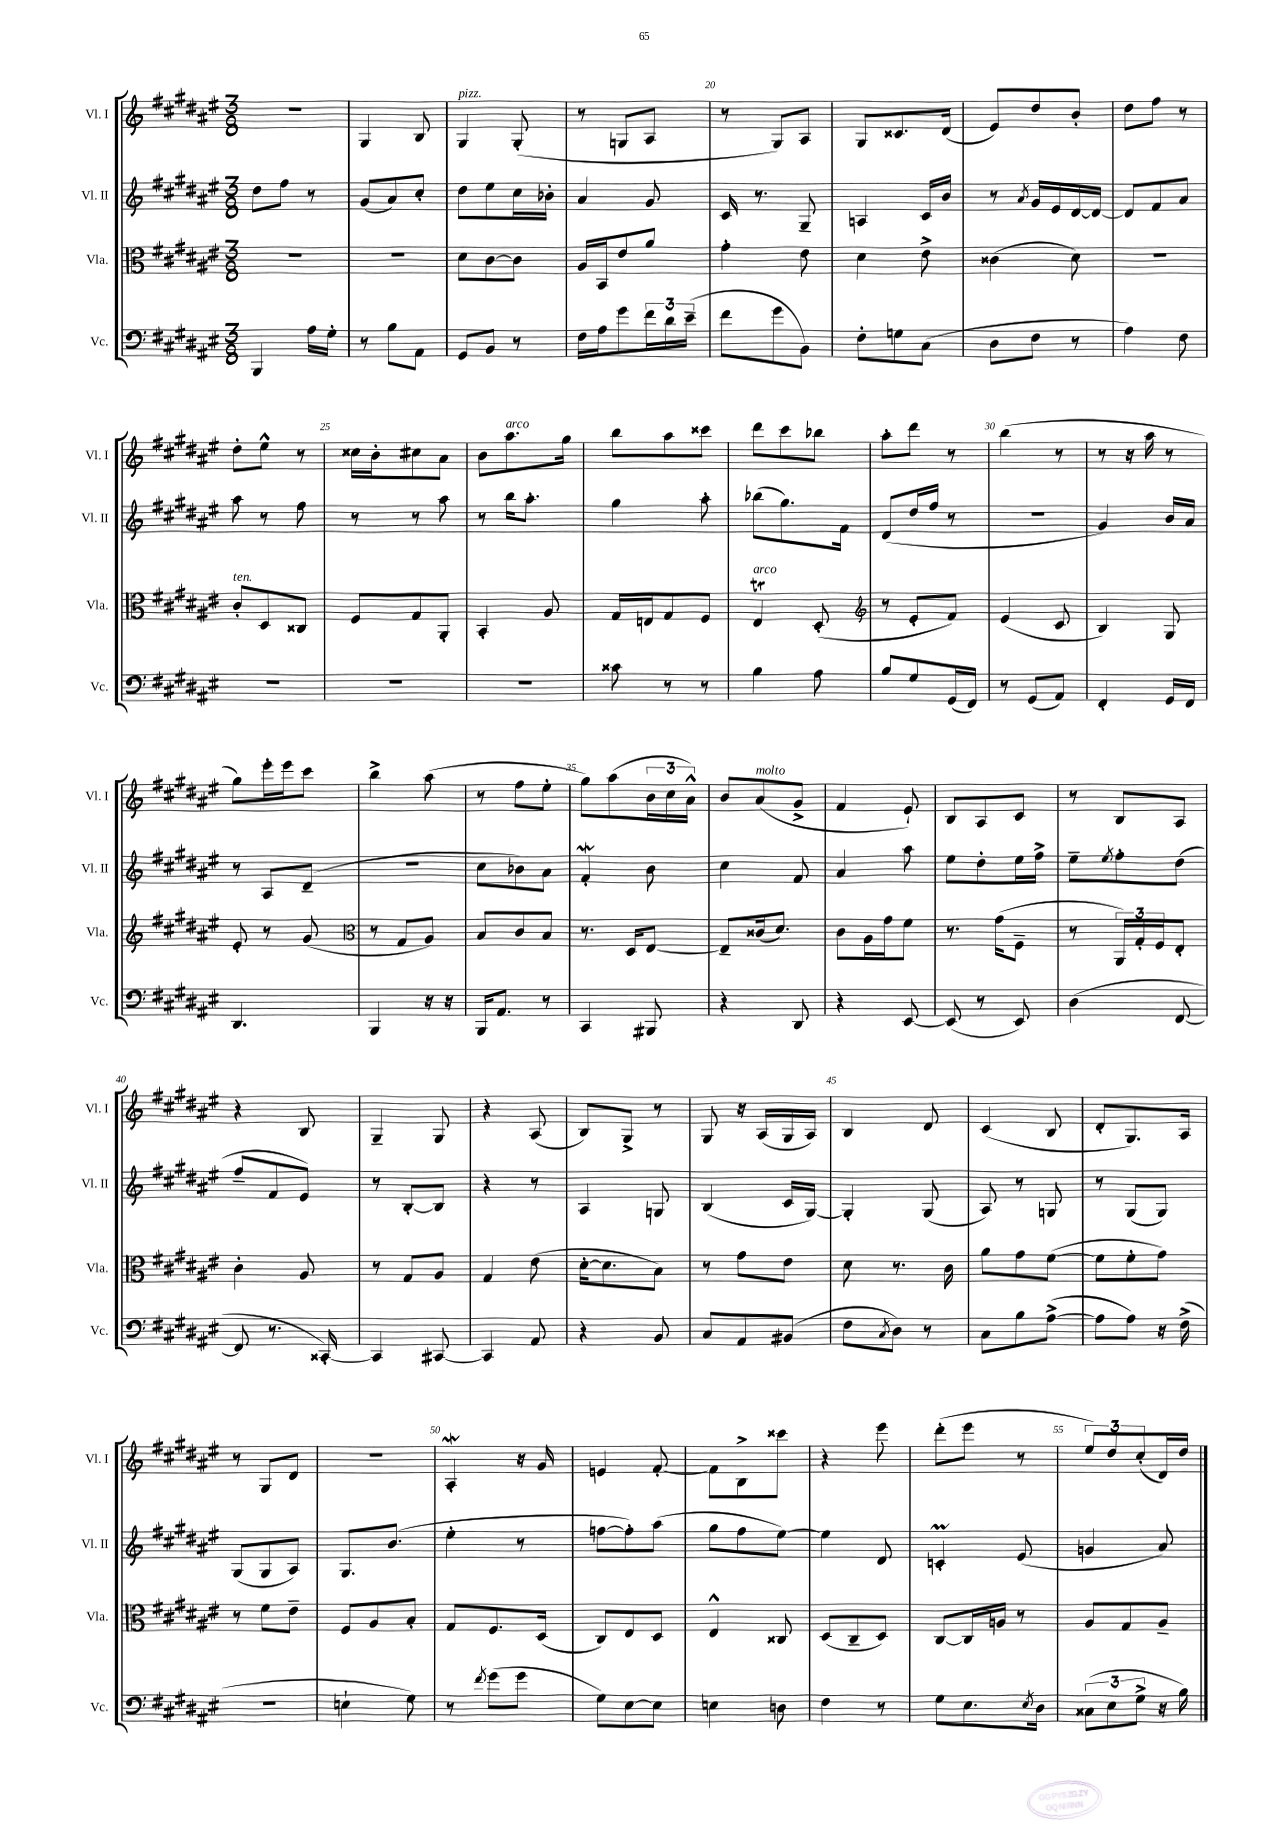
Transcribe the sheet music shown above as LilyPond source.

<<
\new StaffGroup <<
\new Staff = "s0" \with { instrumentName = "Vl. I" shortInstrumentName = "Vl. I" } {
    \clef treble \key fis \major \numericTimeSignature \time 3/8
    R4. |
    gis4 b8 |
    gis4^\markup { \italic "pizz." } gis8-.( |
    r8 g8 ais8 |
    r8 gis8) ais8 |
    gis8 cisis'8. dis'16( |
    eis'8) dis''8 b'8-. |
    dis''8 fis''8 r8 |
    dis''8-. eis''8-^ r8 |
    cisis''16 b'16-. cis''8 ais'8 |
    b'8 ais''8.^\markup { \italic "arco" } gis''16 |
    b''8 ais''8 cisis'''8 |
    dis'''8 cis'''8 bes''8 |
    ais''8-. dis'''8 r8 |
    b''4( r8 |
    r8 r16 ais''16 r8 |
    gis''8) eis'''16-. eis'''16 cis'''8 |
    b''4-> ais''8( |
    r8 fis''8 eis''8-. |
    gis''8) ais''8( \tuplet 3/2 { b'16 cis''16 ais'16-^) } |
    b'8 ais'8^\markup { \italic "molto" }( gis'8-> |
    fis'4 eis'8-!) |
    b8 ais8 cis'8 |
    r8 b8 ais8 |
    r4 b8 |
    gis4-- gis8 |
    r4 ais8( |
    b8) gis8-> r8 |
    gis8 r16 ais16( gis16 ais16) |
    b4 dis'8 |
    cis'4( b8 |
    dis'8-. gis8.) ais16 |
    r8 gis8 dis'8 |
    R4. |
    ais4-.\mordent r16 gis'16 |
    e'4 fis'8~-. |
    fis'8 b8-> cisis'''8 |
    r4 eis'''8 |
    dis'''8-.( eis'''8 r8 |
    \tuplet 3/2 { eis''8) dis''8 cis''8-.( } dis'16) dis''16 \bar "|." |
}
\new Staff = "s1" \with { instrumentName = "Vl. II" shortInstrumentName = "Vl. II" } {
    \clef treble \key fis \major \numericTimeSignature \time 3/8
    dis''8 fis''8 r8 |
    gis'8( ais'8) cis''8-. |
    dis''8 eis''8 cis''16 bes'16-. |
    ais'4 gis'8 |
    cis'16 r8. gis8-- |
    a4 cis'16 b'16 |
    r8 \acciaccatura { ais'8 } gis'16 eis'16 dis'16~ dis'16~ |
    dis'8 fis'8 ais'8 |
    ais''8 r8 fis''8 |
    r8 r8 ais''8 |
    r8 b''16 ais''8.-. |
    gis''4 ais''8-. |
    bes''8( gis''8.) fis'16 |
    dis'8( dis''16 fis''16 r8 |
    R4. |
    gis'4) b'16 ais'16 |
    r8 ais8 dis'8--( |
    R4. |
    cis''8 bes'8) ais'8 |
    fis'4-.\mordent b'8 |
    cis''4 fis'8 |
    ais'4 ais''8 |
    eis''8 dis''8-. eis''16 fis''16-> |
    eis''8-- \acciaccatura { eis''8 } fis''8-. dis''8( |
    fis''8-- fis'8 eis'8) |
    r8 b8~-. b8 |
    r4 r8 |
    ais4 g8 |
    b4( cis'16 gis16~) |
    gis4-. gis8( |
    ais8) r8 g8 |
    r8 gis8( gis8) |
    gis8( gis8 ais8) |
    gis8. b'8.( |
    eis''4-. r8 |
    f''8~ f''8-.) ais''8( |
    gis''8 fis''8 eis''8~) |
    eis''4 dis'8 |
    c'4-.\prall eis'8( |
    g'4 ais'8) \bar "|." |
}
\new Staff = "s2" \with { instrumentName = "Vla." shortInstrumentName = "Vla." } {
    \clef alto \key fis \major \numericTimeSignature \time 3/8
    R4. |
    R4. |
    dis'8 cis'8~ cis'8 |
    ais16 b,16 eis'8 ais'8 |
    gis'4-. eis'8 |
    dis'4 eis'8-> |
    cisis'4( dis'8) |
    R4. |
    cis'8-.^\markup { \italic "ten." } dis8 cisis8 |
    fis8 gis8 ais,8-. |
    b,4-. ais8 |
    gis16 e16 gis8 fis8 |
    eis4\trill^\markup { \italic "arco" } dis8-.( |
    \clef treble r8 eis'8-. fis'8) |
    eis'4( cis'8 |
    b4) gis8 |
    eis'8-. r8 gis'8( |
    \clef alto r8 gis8 ais8) |
    b8 cis'8 b8 |
    r8. dis16 eis8~ |
    eis8-- cisis'16( dis'8.) |
    cis'8 ais16 gis'16 fis'8 |
    r8. gis'16( fis8-- |
    r8 \tuplet 3/2 { ais,16) gis16-. fis16 } eis8-. |
    cis'4-. ais8 |
    r8 gis8 ais8 |
    gis4 eis'8( |
    dis'16~-. dis'8. b8) |
    r8 gis'8 eis'8 |
    dis'8 r8. cis'16 |
    ais'8 gis'8 fis'8~( |
    fis'8 fis'8-. gis'8) |
    r8 fis'8 eis'8-- |
    fis8 ais8 b8-. |
    gis8 fis8. dis16( |
    cis8) eis8 dis8 |
    eis4-^ cisis8 |
    dis8( cis8-- dis8) |
    cis8~ cis16 a16 r8 |
    ais8 gis8 ais8-- \bar "|." |
}
\new Staff = "s3" \with { instrumentName = "Vc." shortInstrumentName = "Vc." } {
    \clef bass \key fis \major \numericTimeSignature \time 3/8
    b,,4 ais16 gis16-. |
    r8 b8 ais,8 |
    gis,8 b,8 r8 |
    fis16 ais16 gis'8 \tuplet 3/2 { fis'16 dis'16 eis'16--( } |
    fis'8 gis'8 b,8) |
    fis8-. g8 cis8( |
    dis8 fis8 r8 |
    ais4) fis8 |
    R4. |
    R4. |
    R4. |
    cisis'8 r8 r8 |
    b4 ais8 |
    b8 gis8 gis,16( fis,16) |
    r8 gis,8( ais,8) |
    fis,4-. gis,16 fis,16 |
    dis,4. |
    b,,4 r16 r16 |
    b,,16 ais,8. r8 |
    cis,4 bis,,8 |
    r4 dis,8 |
    r4 eis,8~ |
    eis,8( r8 eis,8) |
    dis4( fis,8~ |
    fis,8 r8. cisis,16~-.) |
    cisis,4 cis,8~ |
    cis,4 ais,8 |
    r4 b,8 |
    cis8 ais,8 bis,8( |
    fis8 \acciaccatura { cis8 } dis8) r8 |
    cis8 b8 ais8~->( |
    ais8 ais8) r16 fis16->( |
    R4. |
    e4-! gis8) |
    r8 \acciaccatura { fis'8 } gis'8( gis'8 |
    gis8) eis8~ eis8 |
    e4 d8 |
    fis4 r8 |
    gis8 eis8. \acciaccatura { eis8 } dis16 |
    \tuplet 3/2 { cisis8( eis8 gis8-> } r16 b16) \bar "|." |
}
>>
>>
\layout { \context { \Score currentBarNumber = #16 \override BarNumber.break-visibility = ##(#f #t #t) barNumberVisibility = #(every-nth-bar-number-visible 5) } }
